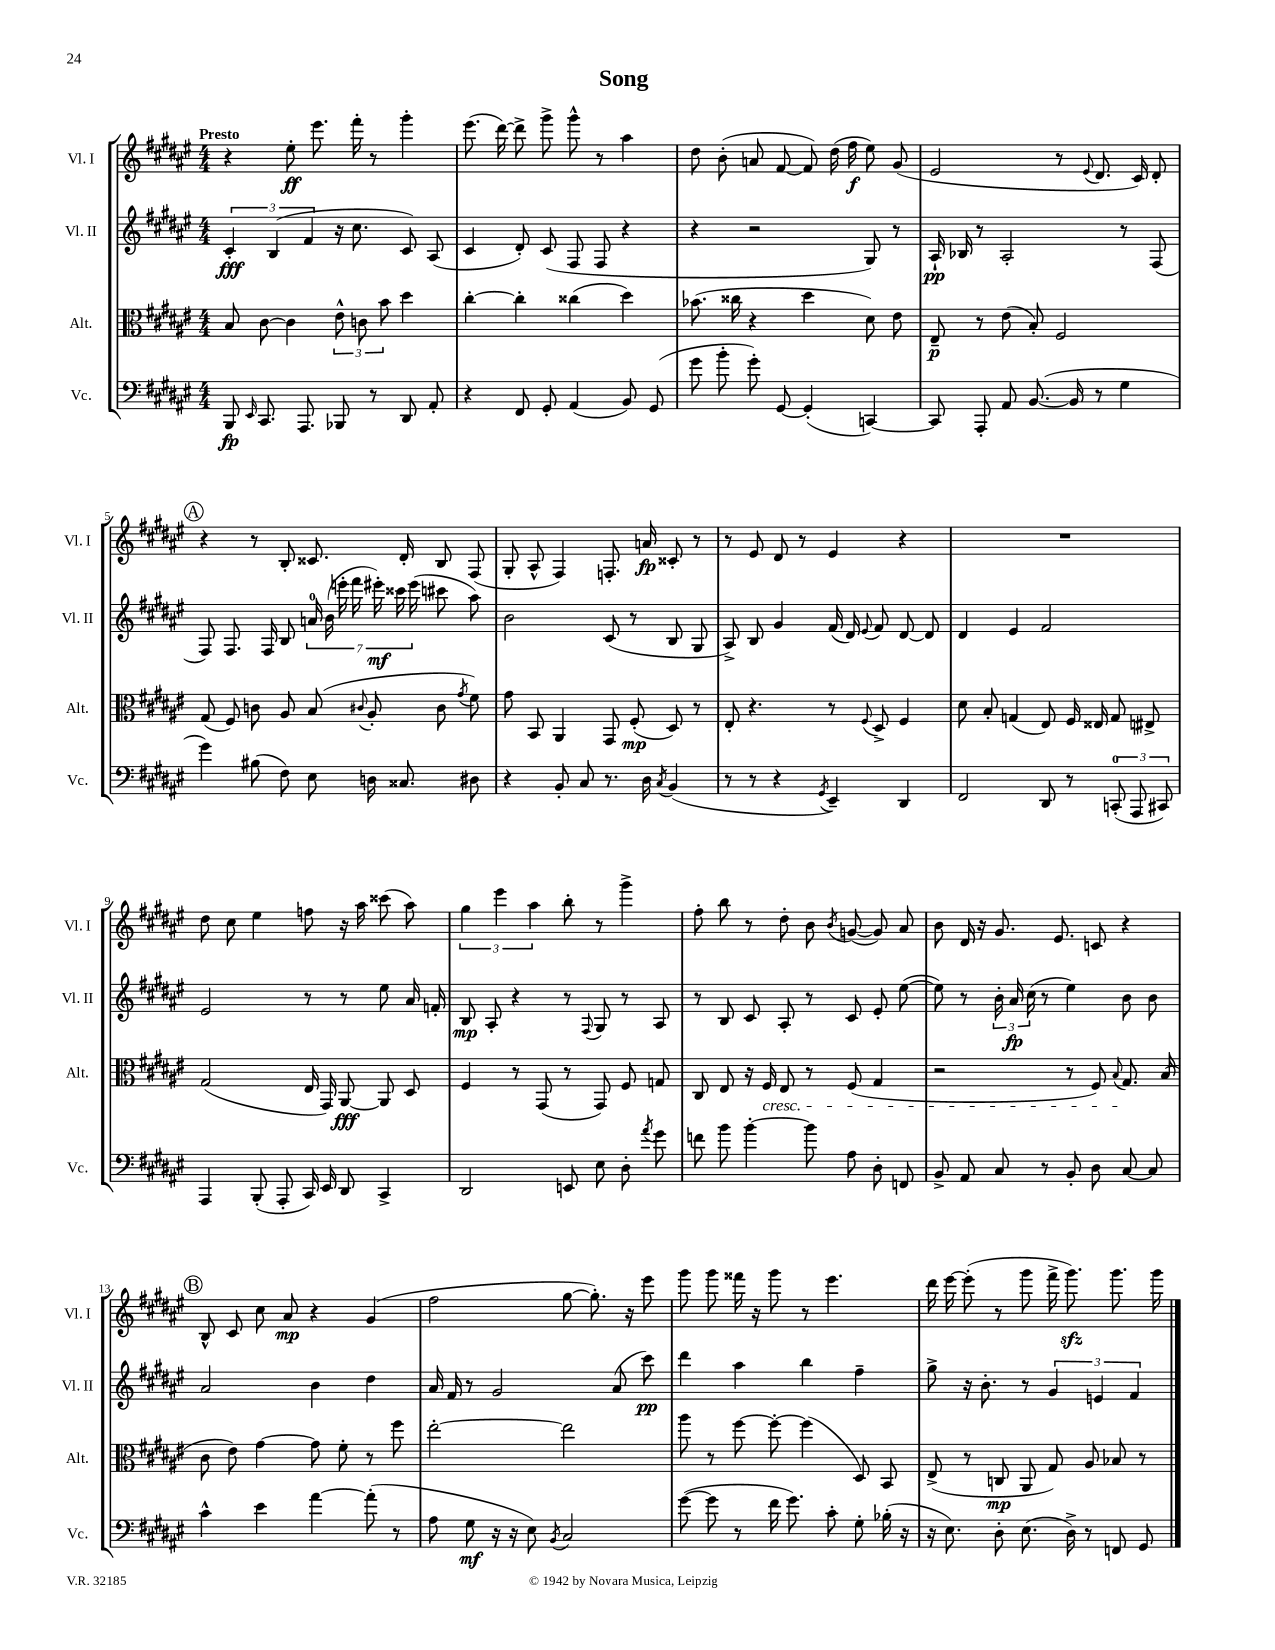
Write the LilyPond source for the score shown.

\header { title = "Song" }
<<
\new StaffGroup <<
\new Staff = "s0" \with { instrumentName = "Vl. I" shortInstrumentName = "Vl. I" } {
    \clef treble \key fis \major \numericTimeSignature \time 4/4 \tempo "Presto"
    \autoBeamOff r4 eis''8-.\ff eis'''8. fis'''16-. r8 gis'''4-. |
    eis'''8.( dis'''16~) dis'''8-> gis'''8-> gis'''8-^ r8 ais''4 |
    dis''8 b'8-.( a'8 fis'8~ fis'8) dis''16( fis''16\f eis''8) gis'8( |
    eis'2 r8 \appoggiatura { eis'8 } dis'8. cis'16) dis'8-. |
    \mark \markup { \circle "A" } r4 r8 b8-. cisis'8. dis'16-. b8 fis8( |
    gis8-. ais8-^ fis4) f8.-. a'16\fp cisis'8-. r8 |
    r8 eis'8 dis'8 r8 eis'4 r4 |
    R1 |
    dis''8 cis''8 eis''4 f''8 r16 ais''16 cisis'''8( ais''8) |
    \tuplet 3/2 { gis''4 eis'''4 ais''4 } b''8-. r8 gis'''4-> |
    fis''8-. b''8 r8 dis''8-. b'8 \acciaccatura { b'8 } g'8~( g'8) ais'8 |
    b'8 dis'16 r16 gis'8. eis'8. c'8 r4 |
    \mark \markup { \circle "B" } b8-^ cis'8 cis''8 ais'8\mp r4 gis'4( |
    fis''2 gis''8~ gis''8.-.) r16 eis'''8 |
    gis'''8 gis'''8 fisis'''16 r16 gis'''8 r8 eis'''4. |
    dis'''16 eis'''16~ eis'''8-.( r8 gis'''8 fis'''16-> gis'''8.\sfz) gis'''8. gis'''16 \bar "|." |
}
\new Staff = "s1" \with { instrumentName = "Vl. II" shortInstrumentName = "Vl. II" } {
    \clef treble \key fis \major \numericTimeSignature \time 4/4
    \autoBeamOff \tuplet 3/2 { cis'4-.\fff b4( fis'4 } r16 cis''8. cis'8) ais8( |
    cis'4 dis'8-.) cis'8( fis8 fis8 r4 |
    r4 r2 gis8) r8 |
    ais16-!\pp bes16 r8 ais2-. r8 fis8( |
    \mark \markup { \circle "A" } fis8) fis8. fis16 b8 \tuplet 7/4 { a'16-0 b'16( e'''16-. fis'''16 eis'''16-.\mf) cisis'''16 eis'''16( } cis'''8 ais''8) |
    b'2 cis'8( r8 b8 gis8 |
    ais8->) b8 gis'4 fis'16( dis'16) \appoggiatura { eis'8 } fis'8 dis'8~ dis'8 |
    dis'4 eis'4 fis'2 |
    eis'2 r8 r8 eis''8 ais'16 f'16-. |
    b8\mp ais8-. r4 r8 \appoggiatura { fis8 } gis8 r8 ais8 |
    r8 b8 cis'8 ais8-. r8 cis'8 eis'8-. eis''8~( |
    eis''8) r8 \tuplet 3/2 { b'16-. ais'16\fp cis''16( } r8 eis''4) b'8 b'8 |
    \mark \markup { \circle "B" } ais'2 b'4 dis''4 |
    ais'16 fis'16 r8 gis'2 ais'8( cis'''8\pp) |
    dis'''4 ais''4 b''4 fis''4-- |
    gis''8-> r16 b'8.-. r8 \tuplet 3/2 { gis'4 e'4 fis'4 } \bar "|." |
}
\new Staff = "s2" \with { instrumentName = "Alt." shortInstrumentName = "Alt." } {
    \clef alto \key fis \major \numericTimeSignature \time 4/4
    \autoBeamOff b8 cis'8~ cis'4 \tuplet 3/2 { eis'8-^ c'8 b'8 } dis''4 |
    cis''4~-. cis''4-. cisis''4( dis''4) |
    bes'8.( cisis''16 r4 dis''4 dis'8) eis'8 |
    eis8--\p r8 eis'8( b8-.) fis2 |
    \mark \markup { \circle "A" } gis8( fis8) c'8 ais8 b8( \appoggiatura { cis'8 } ais8-. cis'8 \acciaccatura { gis'8 } fis'8) |
    gis'8 b,8 ais,4 gis,8 fis8-.\mp( dis8) r8 |
    eis8-. r4. r8 \appoggiatura { fis8 } dis8-> fis4 |
    dis'8 b8-. g4( eis8) fis16 eisis16 g8 eis8-> |
    gis2( eis16 gis,16) ais,8~\fff ais,8 dis8 |
    fis4 r8 gis,8( r8 gis,8) fis8 g8 |
    cis8 eis8 r16 fis16\cresc eis8 r8 fis8( gis4 |
    r2 r8 fis8) \appoggiatura { b8 } gis8.\! b16( |
    \mark \markup { \circle "B" } cis'8 eis'8) gis'4~ gis'8 fis'8-. r8 fis''8 |
    eis''2~-. eis''2 |
    ais''8 r8 fis''8~ fis''8~-. fis''4( dis8) b,8 |
    eis8->( r8 c8\mp ais,8 gis8) ais8 bes8 r8 \bar "|." |
}
\new Staff = "s3" \with { instrumentName = "Vc." shortInstrumentName = "Vc." } {
    \clef bass \key fis \major \numericTimeSignature \time 4/4
    \autoBeamOff b,,8\fp \grace { eis,16 } cis,8. ais,,8. bes,,8 r8 dis,8 ais,8-. |
    r4 fis,8 gis,8-. ais,4( b,8) gis,8( |
    gis'8 b'8-. gis'8-.) gis,8~ gis,4-.( c,4~) |
    c,8 ais,,8-. ais,8 b,8.~( b,16 r8 gis4 |
    \mark \markup { \circle "A" } gis'4) bis8( fis8) eis8 d16 cisis8. dis8 |
    r4 b,8-. cis8 r8. dis16 \acciaccatura { cis8 } b,4( |
    r8 r8 r4 \acciaccatura { gis,8 } eis,4--) dis,4 |
    fis,2 dis,8 r8 \tuplet 3/2 { c,8-0-.( ais,,8 cis,8) } |
    ais,,4 b,,8-.( ais,,8-. cis,16) eis,16 dis,8 cis,4-> |
    dis,2 e,8 eis8 dis8-. \acciaccatura { ais'8 } gis'8 |
    f'8 b'8 b'4~-. b'8 ais8 dis8-. f,8 |
    b,8-> ais,8 cis8 r8 b,8-. dis8 cis8~ cis8 |
    \mark \markup { \circle "B" } cis'4-^ eis'4 ais'4~ ais'8-.( r8 |
    ais8 gis8\mf r16 r16 eis8) \acciaccatura { b,8 } cis2 |
    gis'8~( gis'8 r8 fis'16 gis'8.) cis'8-. gis8-. bes16-.( r16 |
    r16 eis8.) dis8-. eis8.( dis16->) r8 f,8 gis,8 \bar "|." |
}
>>
>>
